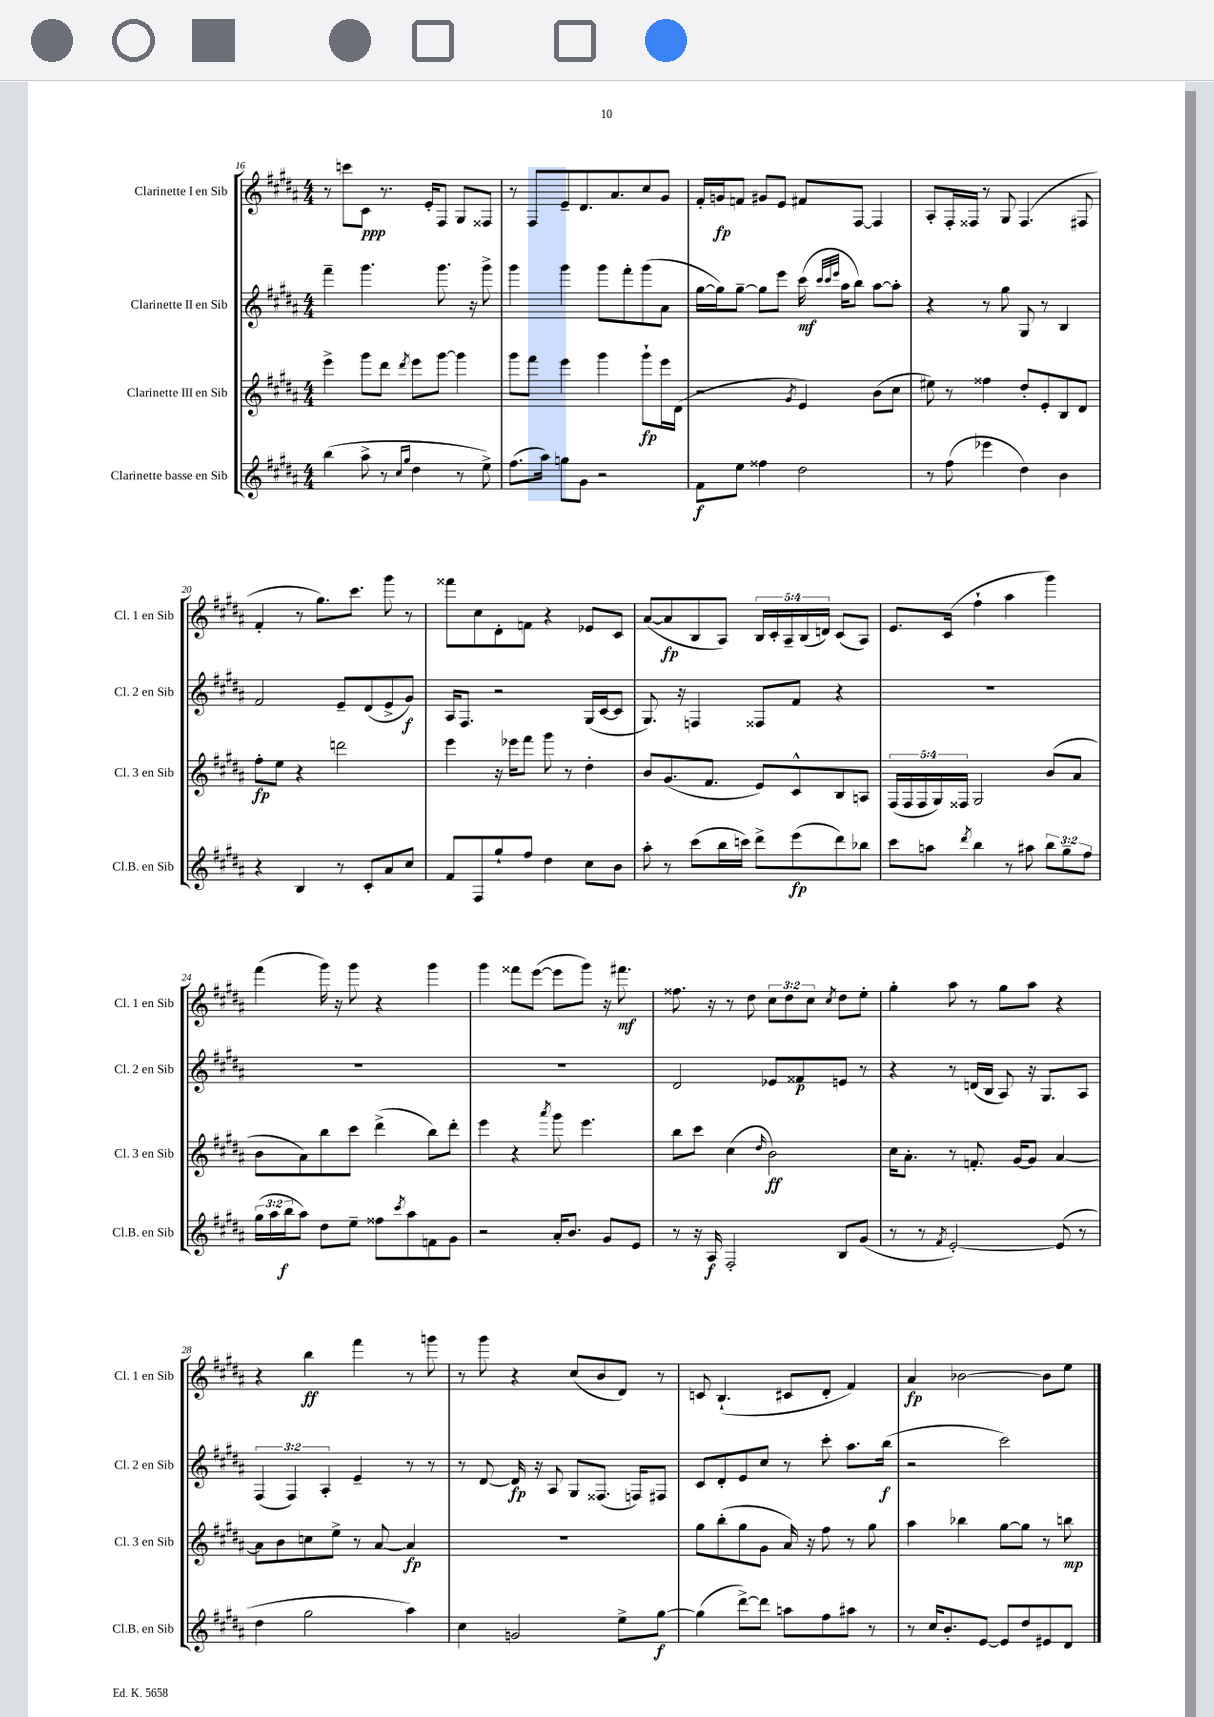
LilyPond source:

<<
\new StaffGroup <<
\new Staff = "s0" \with { instrumentName = "Clarinette I en Sib" shortInstrumentName = "Cl. 1 en Sib" } {
    \clef treble \key b \major \numericTimeSignature \time 4/4 \override Staff.TupletNumber.text = #tuplet-number::calc-fraction-text
    r8 c'''8 cis'8\ppp r8. e'16-. fis8 gis8 fisis8 |
    r8 fis8 e'8-- dis'8. ais'8. cis''8 gis'8 |
    fis'16-. g'16\fp f'8 gis'8 e'8 fis'8 fis8~ fis4 |
    ais8-. fis16-. fisis16 r8 gis8 fisis4.( fis8 |
    fis'4-. r8 gis''8.) cis'''8. gis'''8 r8 |
    fisis'''8 cis''8 dis'8-. f'8 r4 ees'8 cis'8 |
    ais'8~( ais'8\fp b8 ais8) \tuplet 5/4 { b16 cis'16-. ais16-- b16( d'16) } cis'8( ais8) |
    e'8. cis'16( fis''4-! ais''4 gis'''4) |
    fis'''4( gis'''16) r16 gis'''8 r4 gis'''4 |
    gis'''4 fisis'''8 e'''8~( e'''8 gis'''8) r16 fis'''8.\mf |
    fisis''8. r16 r8 dis''8 \tuplet 3/2 { cis''8 dis''8 cis''8 } \acciaccatura { cis''8 } dis''8 e''8-. |
    gis''4-. ais''8 r8 gis''8 ais''8 r4 |
    r4 b''4\ff fis'''4 r8 g'''8 |
    r8 gis'''8 r4 cis''8( b'8 dis'8) r8 |
    c'8 b4.-!( cis'8 dis'8-. fis'4) |
    ais'4\fp bes'2~ bes'8 e''8 \bar "|." |
}
\new Staff = "s1" \with { instrumentName = "Clarinette II en Sib" shortInstrumentName = "Cl. 2 en Sib" } {
    \clef treble \key b \major \numericTimeSignature \time 4/4 \override Staff.TupletNumber.text = #tuplet-number::calc-fraction-text
    fis'''4-- gis'''4. gis'''8. r16 gis'''8-> |
    gis'''4 gis'''4 gis'''8 fis'''8-. gis'''8( ais'8 |
    gis''16~ gis''16) gis''8~-- gis''8 e'''8 cis'''16\mf( \grace { cis'''32 cis'''32 e'''32 } ais''16 b''8) ais''8~ ais''8-. |
    r4 r8 gis''8 gis8 r8 b4 |
    fis'2 e'8-- dis'8( e'8-> gis'8\f) |
    ais16 fis8. r2 gis16( cis'16~ cis'8 |
    gis8.) r16 f4 fisis8 fis'8 r4 |
    R1 |
    R1 |
    R1 |
    dis'2 ees'8 fisis'8\p e'8 r8 |
    r4 r8 d'16( b16 ais8) r16 gis8. ais8 |
    \tuplet 3/2 { fis4( fis4) ais4-. } e'4-- r8 r8 |
    r8 dis'8~ dis'16\fp r16 ais8 gis8 fisis8.( f16) fis8 |
    cis'8 dis'8-. e'8 cis''8 r8 cis'''8-. ais''8. b''16\f( |
    r2 cis'''2) \bar "|." |
}
\new Staff = "s2" \with { instrumentName = "Clarinette III en Sib" shortInstrumentName = "Cl. 3 en Sib" } {
    \clef treble \key b \major \numericTimeSignature \time 4/4 \override Staff.TupletNumber.text = #tuplet-number::calc-fraction-text
    e'''4-> gis'''8 dis'''8 \acciaccatura { dis'''8 } e'''8 gis'''8~ gis'''4 |
    gis'''8 fis'''8 e'''4 gis'''4 gis'''8-!\fp e'''16 dis'16( |
    r2 \acciaccatura { gis'8 } e'4) b'8( cis''8 |
    eis''8) r8 fisis''4 dis''8-. e'8-. b8 dis'8 |
    fis''8-.\fp e''8 r4 d'''2 |
    e'''4 r16 ees'''16 fis'''8 gis'''8 r8 dis''4-. |
    b'8 gis'8.( fis'8. e'8) cis'8-^ b8 a8 |
    \tuplet 5/4 { fis16( fis16 fis16 gis16) fisis16 } gis2 b'8( ais'8 |
    b'8 ais'8) b''8 cis'''8 dis'''4->( b''8) dis'''8-. |
    e'''4 r4 \acciaccatura { ais'''8 } gis'''8 e'''4. |
    b''8 cis'''8 cis''4( \grace { dis''16 } b'2\ff) |
    cis''16 ais'8.-. r8 f'8.-. gis'16~ gis'8 ais'4~ |
    ais'8 b'8 c''8 e''8-> r8 ais'8~ ais'4\fp |
    R1 |
    gis''8 b''8-.( gis''8 gis'8 ais'16) r16 fis''8 r8 gis''8 |
    ais''4 bes''4 gis''8~ gis''8 r8 b''8\mp \bar "|." |
}
\new Staff = "s3" \with { instrumentName = "Clarinette basse en Sib" shortInstrumentName = "Cl.B. en Sib" } {
    \clef treble \key b \major \numericTimeSignature \time 4/4 \override Staff.TupletNumber.text = #tuplet-number::calc-fraction-text
    b''4( ais''8-> r8 \grace { cis''16 gis''16 } dis''4 r8 e''8->) |
    fis''8.( ais''16) g''8 gis'8 r2 |
    fis'8\f e''8 fisis''4 dis''2 |
    r8 fis''8( ees'''4 dis''4) b'4 |
    r4 b4 r8 cis'8-. ais'8 cis''8 |
    fis'8 fis8 gis''8-! fis''8 dis''4 cis''8 b'8 |
    ais''8-. r8 cis'''8( b''16 c'''16) dis'''8-> e'''8\fp( dis'''8) bes''8 |
    cis'''8 a''8 \acciaccatura { dis'''8 } b''4 r8 ais''8 \tuplet 3/2 { b''8 gis''8-- fis''8 } |
    \tuplet 3/2 { gis''16( ais''16 b''16\f } ais''8) dis''8 e''8-- fisis''8 \acciaccatura { cis'''8 } ais''8 f'8 gis'8 |
    r2 ais'16-. b'8. gis'8 e'8 |
    r8 r16 ais16\f fis2-. b8 gis'8( |
    r8 r8 \acciaccatura { fis'8 } e'2~-.) e'8( r8 |
    dis''4 gis''2 ais''4) |
    cis''4 g'2 e''8-> gis''8~\f |
    gis''4( dis'''8~->) dis'''8 a''8 fis''8 ais''8 r8 |
    r8 cis''16 b'8.-. e'8~ e'8 dis''8 eis'8 dis'8 \bar "|." |
}
>>
>>
\layout { \context { \Score currentBarNumber = #16 } }
